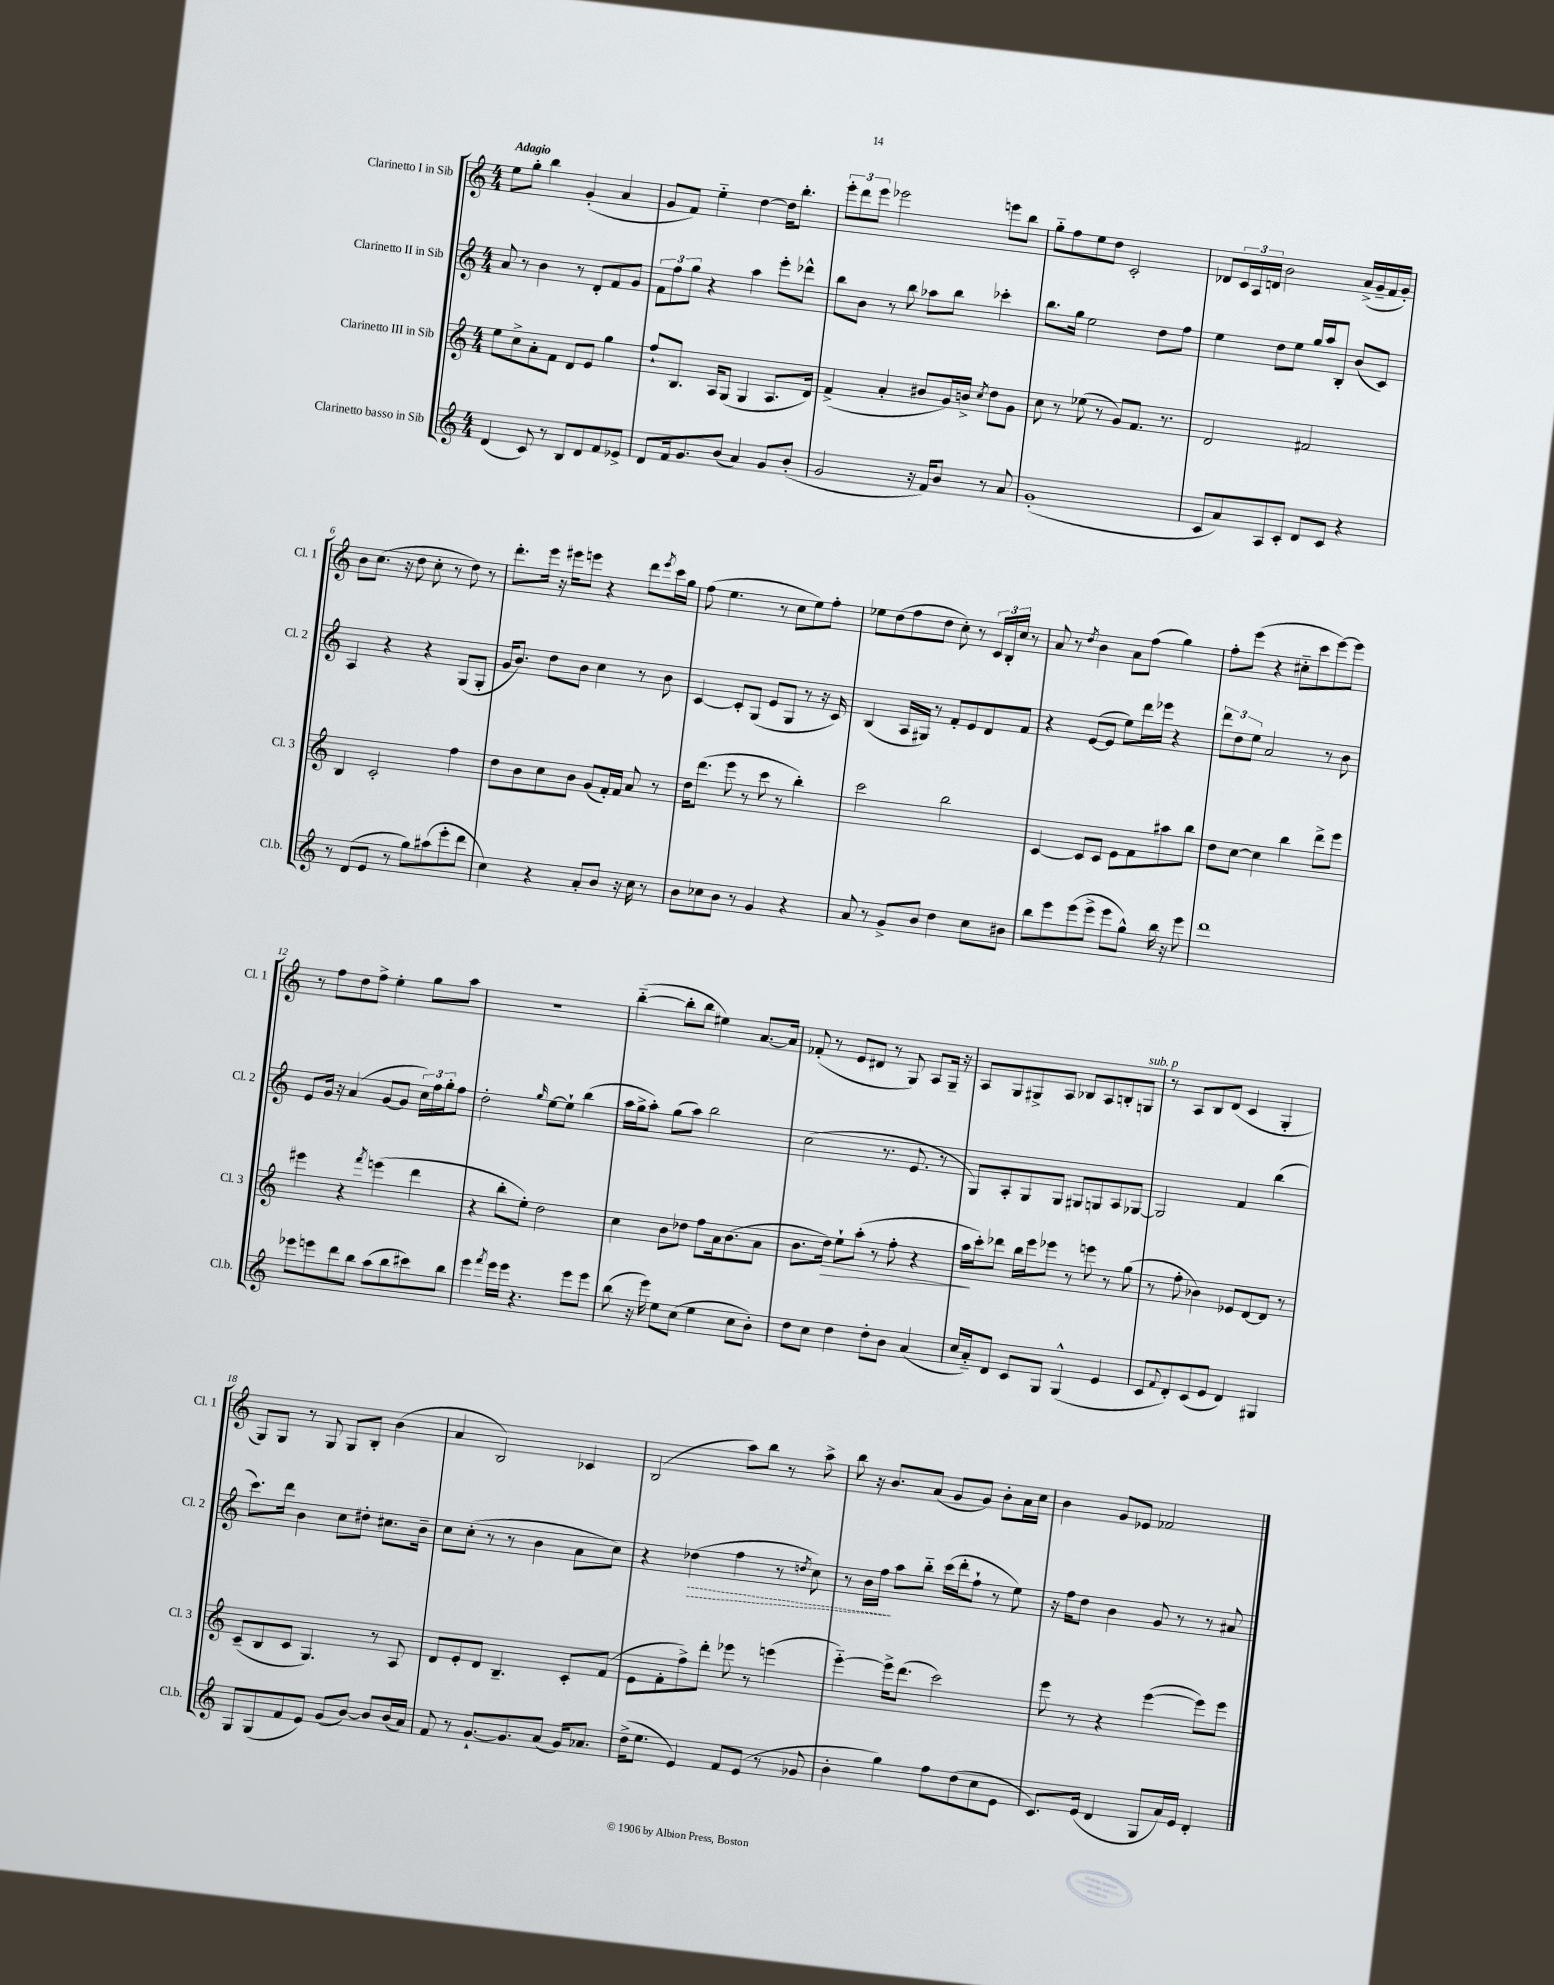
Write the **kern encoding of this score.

**kern	**kern	**kern	**kern
*staff4	*staff3	*staff2	*staff1
*clefG2	*clefG2	*clefG2	*clefG2
*k[]	*k[]	*k[]	*k[]
*M4/4	*M4/4	*M4/4	*M4/4
(4d	8ee	8a	8ee
.	8cc^	8r	8gg'
8c)	8a'	4b	4bb
8r	8f	.	.
8B	8d	8r	(4g'
8d	8e	8d'	.
8f	4gg	8f	4a
8e-^	.	8g	.
=	=	=	=
8d	8ff`	12f	8g
.	.	12ff	.
16f	8.B	.	8f)
.	.	12gg	.
8.g	.	.	.
.	.	4r	4ee'~
.	16A	.	.
(8b	(8G	.	.
4a)	4G	4aa	[4dd
8g	8.A	8eee'	16dd]
.	.	.	8.bb'
(8b'	.	8ddd-^^	.
.	16d)	.	.
=	=	=	=
2g	(4f^	8bb	12eee'
.	.	.	12ddd
.	.	8b	.
.	.	.	12eee
.	4a'	8r	2eee-
.	.	8bb	.
16r	8b#	8aa-	.
16f)	.	.	.
8b	16g)	8bb	.
.	16b^	.	.
.	8qcc	.	.
8r	8dd	4ccc-'	8eee
8a	8g	.	8bb
=	=	=	=
(1g'	8cc	8.bb	8gg'~
.	8r	.	8ff
.	.	16gg	.
.	(8ee-	2ee	8ee
.	8r	.	8dd
.	8g)	.	2c'
.	8.f	.	.
.	.	8dd	.
.	8.r	.	.
.	.	8ff	.
=	=	=	=
8c	2d	4ee	8d-
8a)	.	.	24c
.	.	.	24A
.	.	.	24d
8A	.	8dd	2b
8c'	.	8ee	.
8d	2f#	16gg	.
.	.	16aa	.
8c	.	8B'	.
4r	.	(8b	(16a^
.	.	.	16g~
.	.	8c)	16f
.	.	.	16g')
=	=	=	=
8r	4B	4A	8b
(8d	.	.	(8.cc
8e	2c'	4r	.
.	.	.	16r
8r	.	.	8dd
8gg)	.	4r	8cc'
(8aa#	.	.	8r
8eee'	4ff	(8G	8dd)
8ddd	.	8G'	8r
=	=	=	=
4cc)	8dd	16g	8.ddd'
.	.	8.b)	.
.	8b	.	.
.	.	.	16eee
4r	8cc	8dd	16r
.	.	.	16eee#
.	8b	8b	8eee
8a'	(8g	4cc	4r
8b	16f')	.	.
.	16f	.	.
16r	8a	8r	8ddd
16cc	.	.	.
.	.	.	8qeee
8r	8r	8b	16ccc
.	.	.	16gg
=	=	=	=
8b	16dd	[4c	(8ff
.	(8.ddd	.	.
8cc-	.	.	4.ee
8b	8eee	8c']	.
8r	8r	(8G	.
4g	8ccc	8e	8r
.	8r	8G	8cc
4r	4bb')	8r	8ee)
.	.	16r	8ff'
.	.	16c)	.
=	=	=	=
8a	2ccc	(4B	8ee-
8r	.	.	(8dd
8g^	.	16A	8ff
.	.	16G#)	.
8b	.	8r	8dd
4dd	2bb	8f'	8cc')
.	.	8e	8r
8cc	.	8d	24c
.	.	.	24B'
.	.	.	24cc
8b#	.	8f	8r
=	=	=	=
8bb	[4c	4r	8a
8eee	.	.	8r
.	.	.	8qdd
(8eee	8c]	([8e	4b
8eee^	8c	8e]	.
8eee	8e	8ee)	8a
8gg^^)	8f	16ddd	(8ff
.	.	16eee-	.
16bb	8aa#	4r	4gg)
16r	.	.	.
8eee	8bb	.	.
=	=	=	=
1ddd	8dd	12ddd	8ff'
.	.	12dd	.
.	[8cc	.	(8eee
.	.	12ee	.
.	4cc]	2a	4r
.	4bb	.	8cc#'~
.	.	.	8ccc
.	8ddd^	8r	[8eee)
.	8eee	8b	8eee]
=	=	=	=
8eee-	4eee#	8e	8r
8eee	.	16g	8ff
.	.	16r	.
8ddd	4r	(4a	8dd
8bb	.	.	8ff^
.	8qfff	.	.
(8aa	(4eee	[8g	4ee'
8bb	.	8g]	.
8ccc#)	4ddd	24cc)	8gg
.	.	24ff	.
.	.	24gg'	.
8bb	.	8ff	8aa
=	=	=	=
4eee	4r	2dd'	1r
8qfff	.	.	.
16eee	8bb'	.	.
16eee	.	.	.
4.r	8ee')	.	.
.	.	16qqgg	.
.	2dd	[8ee	.
.	.	8ee`]	.
8eee	.	(4bb	.
8eee	.	.	.
=	=	=	=
(8bb	4cc	16aa	([4bb'~
.	.	16gg^	.
16r	.	8aa')	.
16eee)	.	.	.
8ee	8b	(8gg	8bb']
(8cc	8dd-	8aa)	8bb
4ee	8ff	2bb	4ee#)
.	16a	.	.
.	(8.b	.	.
8cc	.	.	[8.a
8b')	8a	.	.
.	.	.	16a]
=	=	=	=
8dd	8.b	(2cc	(8f-'
8cc	.	.	8r
.	16dd)	.	.
4dd	8ee`	.	8e
.	(8aa'	.	8d#
8dd'	8r	8.r	8r
8b	8ff'	.	8G)
.	.	8.e	.
(4a	4r	.	8A
.	.	8r	16G~
.	.	.	16r
=	=	=	=
16cc	16aa	8G)	8A
16a'~)	16ccc')	.	.
8d	8ddd-	8A'	8G
8c	16bb	8G	8G#^
.	16eee	.	.
8G	8eee-	8G	8A
(4G^^	8r	8G#	8B-
.	8eee	8G	8A
4e	8r	8A	8B'
.	(8gg	[8G-	8G
=	=	=	=
8c	8r	2G-]	8r
8qqf	.	.	.
8d')	8ff'	.	8A
(8c	4b-)	.	8B
8e	.	.	(8d
4d)	8e-	4f	4c
.	[8d	.	.
4G#	8d]	(4bb	4G'
.	8r	.	.
=	=	=	=
8G	(8c~	8.ccc)	8G)
(8G	8B	.	8G
.	.	16ddd	.
8f	8c	4b	8r
8e)	4.G)	.	8G
(8g	.	8cc	8G
[8b)	.	8dd#'	8B'
8b]	8r	8.cc#	(4b
(16b	8A	.	.
16a)	.	16b~	.
=	=	=	=
8f	8d	8cc	4a
8r	8e'	(8cc'	.
[8.g`	8d	8r	2B)
.	4.B~	8r	.
8.g]	.	.	.
.	.	4b	.
(8a	.	.	.
16g)	8c'	8a	4c-
8.a-	.	.	.
.	(8f	8cc)	.
=	=	=	=
(16dd^	8e	4r	(2B
8.ee	.	.	.
.	8f'	.	.
4e)	8ff^)	(4dd-	.
.	8ddd'	.	.
8f	8eee-	4ff	8aa)
(8e	8r	.	8bb
8r	(4eee	8r	8r
.	.	8qdd	.
8g-	.	8cc)	8aa^
=	=	=	=
4b'	[4eee'~)	8r	8bb
.	.	16b	16r
.	.	16ff	8.b
4gg)	16eee^]	8aa	.
.	(8.ddd	.	.
.	.	8bb'~	(8a
8ff	2ccc)	(16ccc	8g
.	.	16ddd'	.
(8dd	.	8ff`	8g)
8cc	.	8r	8b'
8e	.	8ee)	16a
.	.	.	16cc
=	=	=	=
8.c)	8eee	16r	4b
.	.	16ff	.
.	8r	8dd	.
(16e	.	.	.
4d	4r	4b	8g
.	.	.	8e-
8G	([4eee	8g	2f-
16a)	.	8r	.
16e	.	.	.
4d'	8eee])	8r	.
.	8eee	8a#	.
==	==	==	==
*-	*-	*-	*-
